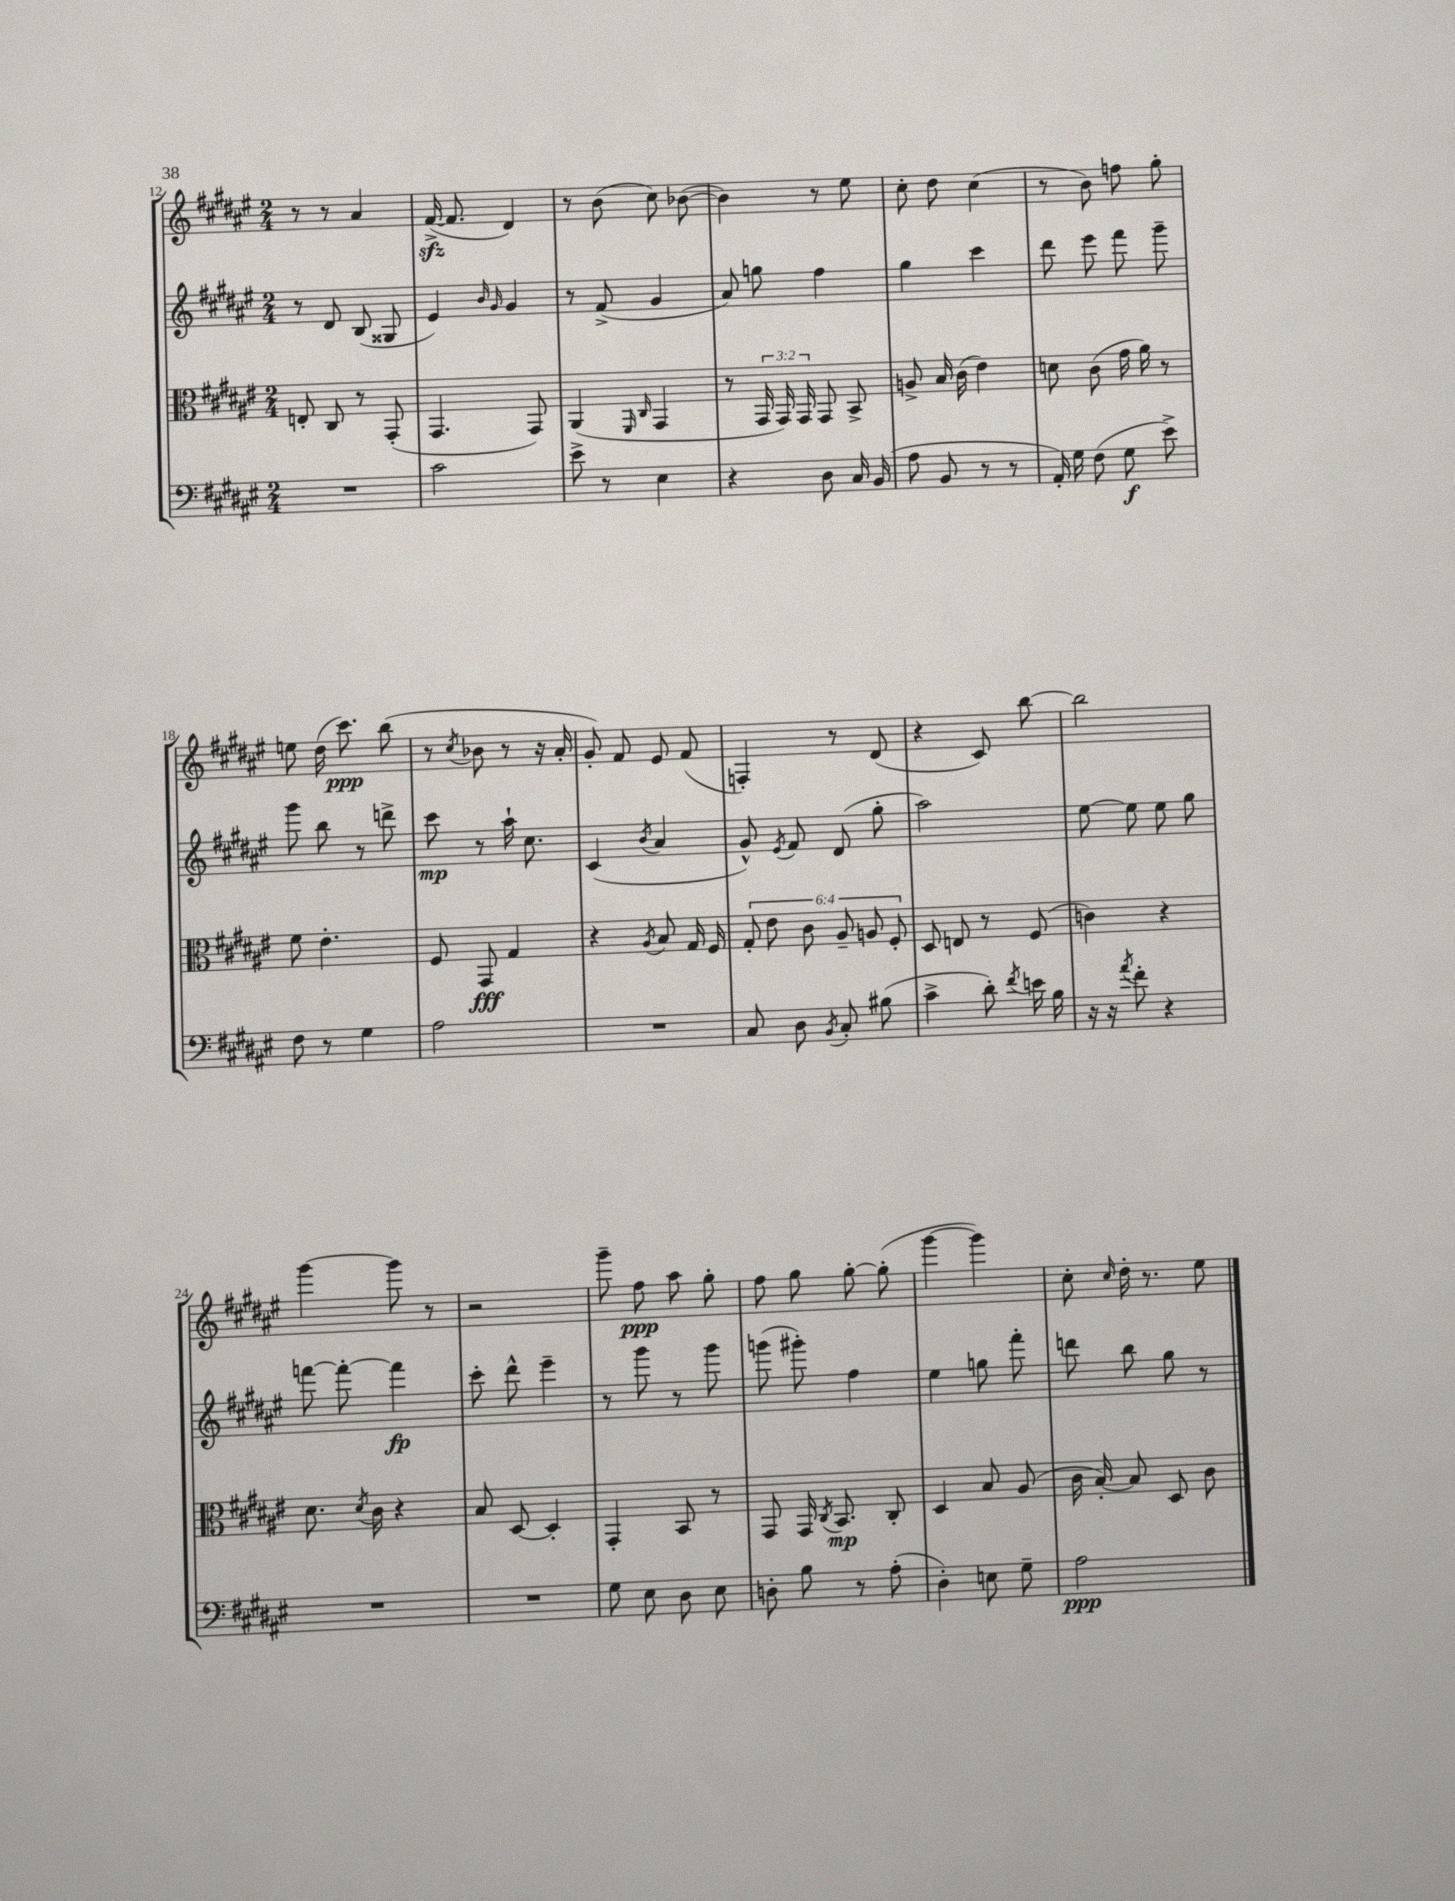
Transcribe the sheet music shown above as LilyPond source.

<<
\new StaffGroup <<
\new Staff = "s0" {
    \clef treble \key fis \major \numericTimeSignature \time 2/4
    \autoBeamOff r8 r8 ais'4 |
    fis'16~->\sfz( fis'8. dis'4) |
    r8 b'8( cis''8) bes'8~( |
    bes'4) r8 eis''8 |
    cis''8-. dis''8 cis''4( |
    r8 b'8) f''8 gis''8-. |
    e''8 dis''16( cis'''8.\ppp) b''8( |
    r8 \acciaccatura { cis''8 } bes'8 r8 r16 ais'16-. |
    gis'8-.) fis'8 eis'8 fis'8( |
    f4-.) r8 dis'8( |
    r4 cis'8) b''8~ |
    b''2 |
    gis'''4~ gis'''8 r8 |
    r2 |
    gis'''8-- fis''8\ppp ais''8 gis''8-. |
    fis''8 gis''8 gis''8~-. gis''8-.( |
    gis'''4~ gis'''4) |
    cis''8-. \grace { cis''16 } dis''16-. r8. eis''8 \bar "|." |
}
\new Staff = "s1" {
    \clef treble \key fis \major \numericTimeSignature \time 2/4
    \autoBeamOff r8 dis'8 b8( gisis8 |
    eis'4) \grace { b'16 gis'16 } gis'4 |
    r8 fis'8->( gis'4 |
    ais'8) g''8 fis''4 |
    gis''4 cis'''4 |
    dis'''8 eis'''8 fis'''8 gis'''8-- |
    gis'''8 b''8 r8 d'''8-> |
    cis'''8\mp r8 ais''16-! cis''8. |
    cis'4( \acciaccatura { b'8 } ais'4 |
    gis'8-^) \acciaccatura { eis'8 } fis'8 dis'8( gis''8-. |
    ais''2) |
    eis''8~ eis''8 eis''8 gis''8 |
    f'''8~ f'''8~-. f'''4\fp |
    cis'''8-. dis'''8-^ eis'''4-- |
    r8 gis'''8 r8 gis'''8 |
    g'''8( gis'''8-.) fis''4 |
    eis''4 g''8 fis'''8-. |
    d'''8 b''8 gis''8 r8 \bar "|." |
}
\new Staff = "s2" {
    \clef alto \key fis \major \numericTimeSignature \time 2/4 \override Staff.TupletNumber.text = #tuplet-number::calc-fraction-text
    \autoBeamOff e8-. cis8 r8 gis,8-.( |
    gis,4. gis,8) |
    ais,4( \grace { fis,16 cis16 } gis,4 |
    r8 \tuplet 3/2 { gis,16 gis,16) gis,16 } gis,8 b,8-> |
    a8-> b16 cis'16( eis'4) |
    d'8 cis'8( gis'16 ais'16) r8 |
    fis'8 eis'4.-. |
    fis8 gis,8\fff gis4 |
    r4 \acciaccatura { ais8 } b8 gis16 fis16 |
    \tuplet 6/4 { gis8-. eis'8 cis'8 ais8-- a8 fis8-. } |
    dis8 e8 r8 fis8( |
    c'4) r4 |
    dis'8. \acciaccatura { dis'8 } cis'16 r4 |
    b8 dis8~ dis4-. |
    gis,4-. b,8 r8 |
    gis,8 gis,16 \acciaccatura { cis8 } b,8.\mp cis8-. |
    dis4 b8 ais8( |
    cis'16 b16~-.) b8 dis8 cis'8 \bar "|." |
}
\new Staff = "s3" {
    \clef bass \key fis \major \numericTimeSignature \time 2/4
    \autoBeamOff R2 |
    cis'2 |
    eis'8-> r8 eis4 |
    r4 dis8 cis16 b,16( |
    ais8 b,8 r8 r8 |
    ais,16-.) gis16 fis8( gis8\f eis'8->) |
    fis8 r8 gis4 |
    ais2 |
    R2 |
    cis8 dis8 \acciaccatura { b,8 } cis8-. bis8( |
    cis'4-> dis'8-.) \acciaccatura { fis'8 } e'16 b16 |
    r16 r16 \acciaccatura { ais'8 } fis'8-. r4 |
    R2 |
    R2 |
    gis8 eis8 dis8 eis8 |
    d8-. b8 r8 ais8-.( |
    dis4-.) e8 gis8-- |
    ais2\ppp \bar "|." |
}
>>
>>
\layout { \context { \Score currentBarNumber = #12 } }
